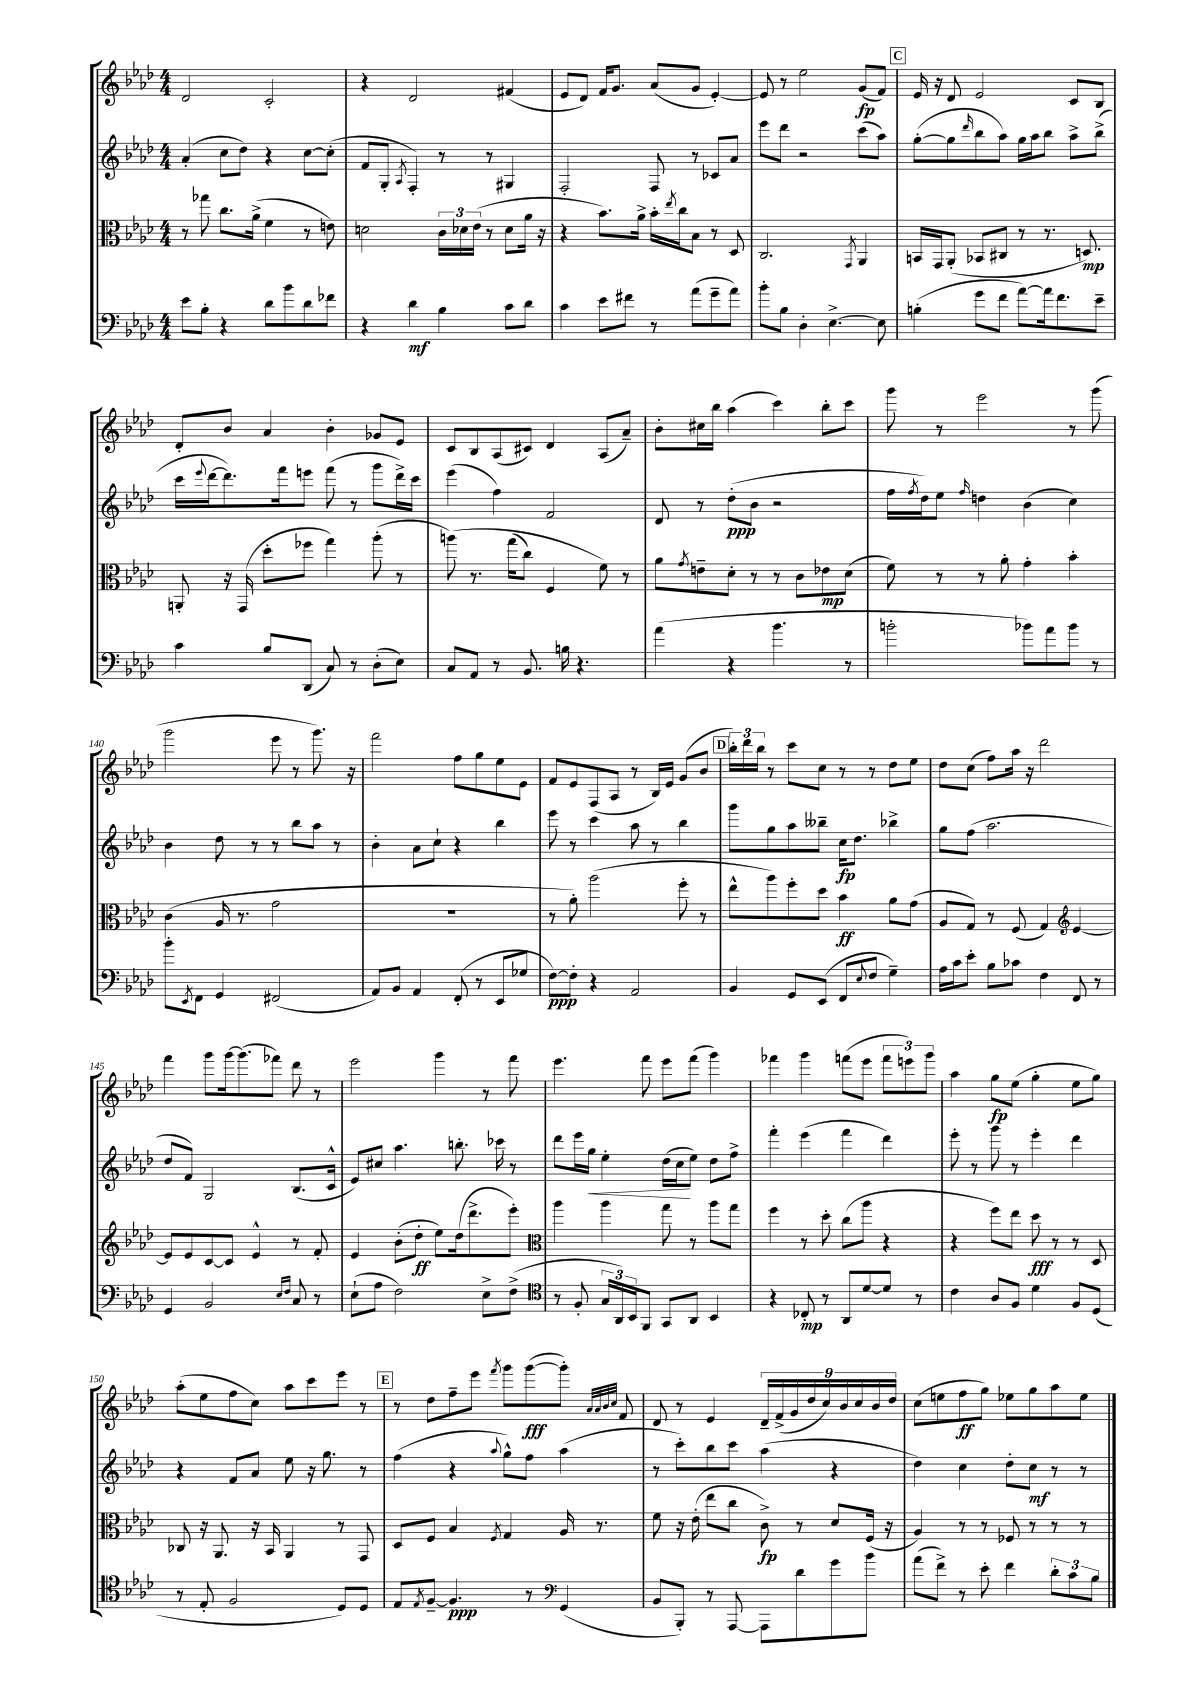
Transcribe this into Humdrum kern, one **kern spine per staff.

**kern	**dynam	**kern	**dynam	**kern	**dynam	**kern	**dynam
*part4	*part4	*part3	*part3	*part2	*part2	*part1	*part1
*staff4	*staff4	*staff3	*staff3	*staff2	*staff2	*staff1	*staff1
*clefF4	*	*clefC3	*	*clefG2	*	*clefG2	*
*k[b-e-a-d-]	*	*k[b-e-a-d-]	*	*k[b-e-a-d-]	*	*k[b-e-a-d-]	*
*M4/4	*	*M4/4	*	*M4/4	*	*M4/4	*
=131	=131	=131	=131	=131	=131	=131	=131
8e-\L	.	8r	.	(4a-'/	.	2d-/	.
8B-'\J	.	8gg-X\	.	.	.	.	.
4r	.	8.cc\L	.	8cc\L	.	.	.
.	.	.	.	8dd-\J)	.	.	.
.	.	(16a-^\Jk	.	.	.	.	.
8d-\L	.	4f\	.	4r	.	2c'/	.
8b-\	.	.	.	.	.	.	.
8d-\	.	8r	.	[8cc\L	.	.	.
8f-X\J	.	8en\)	.	(8cc'\J]	.	.	.
=132	=132	=132	=132	=132	=132	=132	=132
4r	.	2dn\	.	8f/L	.	4r	.
.	.	.	.	8G'/J	.	.	.
.	.	.	.	8qA-/	.	.	.
4d-\	mf	.	.	4F'/)	.	2d-/	.
4B-\	.	24c\LL	.	8r	.	.	.
.	.	24d-X\	.	.	.	.	.
.	.	(24e-\JJ	.	.	.	.	.
.	.	8r	.	8r	.	.	.
8c\L	.	8d-\L	.	4G#X/	.	(4f#X/	.
8d-\J	.	16a-\Jk	.	.	.	.	.
.	.	16r	.	.	.	.	.
=133	=133	=133	=133	=133	=133	=133	=133
4c\	.	4r	.	2F'/	.	8e-/L	.
.	.	.	.	.	.	8d-/J)	.
8e-\L	.	8.b-\L)	.	.	.	16f/KL	.
.	.	.	.	.	.	8.g/J	.
8f#X\J	.	.	.	.	.	.	.
.	.	16a-^\Jk	.	.	.	.	.
8r	.	16b-'\LL	.	8F/	.	(8a-/L	.
.	.	8qee-/	.	.	.	.	.
.	.	16cc\J	.	.	.	.	.
(8a-\L	.	8B-\J	.	8r	.	8g/J	.
8g~\	.	8r	.	8c-X/L	.	[4e-'/)	.
8a-\J)	.	8D-/	.	8a-/J	.	.	.
=134	=134	=134	=134	=134	=134	=134	=134
8b-'\L	.	2.C/	.	8eee-\L	.	8e-/]	.
8B-\J	.	.	.	8ddd-\J	.	8r	.
4D-'\	.	.	.	2r	.	2ee-\	.
[4.E-^\	.	.	.	.	.	.	.
.	.	8qGG/	.	.	.	.	.
.	.	4AA-/	.	(8ccc\L	.	(8g/L	fp
8E-\]	.	.	.	8aa-\J)	.	8f/J)	.
!!LO:REH:place=s1:t=C
=135	=135	=135	=135	=135	=135	=135	=135
(4Bn'\	.	16BBn/LL	.	([8gg'\L	.	16e-/	.
.	.	16GG/J	.	.	.	16r	.
.	.	(8AA-'/J	.	8gg\]	.	8d-/	.
.	.	.	.	16qqddd-/	.	.	.
8g\L	.	8BB-X/L	.	8bb-\	.	2e-/	.
8f\J	.	8C#X/J	.	8aa-\J)	.	.	.
[8a-\L)	.	8r	.	16gg\LL	.	.	.
.	.	.	.	16aa-\J	.	.	.
16a-\k]	.	8.r	.	8bb-\J	.	.	.
8.f\	.	.	.	.	.	.	.
.	.	.	.	8aa-^\L	.	8c/L	.
.	.	8.Dn/)	mp	.	.	.	.
8e-~\J	.	.	.	(8bb-^\J	.	8B-/J	.
!!LO:LB:g=z
=136	=136	=136	=136	=136	=136	=136	=136
4c\	.	8AAn'/	.	16ccc\LL	.	8d-'/L	.
.	.	.	.	8qqeee-/	.	.	.
.	.	.	.	[16ddd-\J	.	.	.
.	.	16r	.	8.ddd-\])	.	8b-/J	.
.	.	(16GG/	.	.	.	.	.
8B-/L	.	8dd-'\L	.	.	.	4a-/	.
.	.	.	.	16fff\k	.	.	.
(8DD-/J	.	8ff-X\J	.	8eeen\J	.	.	.
8C/)	.	4gg\)	.	(8fff\	.	4b-'\	.
8r	.	.	.	8r	.	.	.
(8D-'\L	.	(8aa-'\	.	8ggg\L	.	8g-X/L	.
8E-\J)	.	8r	.	16ddd-^\L)	.	8e-/J	.
.	.	.	.	16ccc\JJ	.	.	.
=137	=137	=137	=137	=137	=137	=137	=137
8C/L	.	(8aan\)	.	(4eee-\	.	8c/L	.
8AA-/J	.	8.r	.	.	.	8B-/	.
8r	.	.	.	4ff\)	.	(8A-/	.
.	.	(16gg\KL	.	.	.	.	.
8.BB-/	.	8cc\J)	.	.	.	8c#X/J)	.
.	.	4F/	.	2f/	.	4d-/	.
16Bn\	.	.	.	.	.	.	.
4.r	.	.	.	.	.	.	.
.	.	8f\)	.	.	.	(8A-/L	.
.	.	8r	.	.	.	8a-~/J)	.
=138	=138	=138	=138	=138	=138	=138	=138
(4a-\	.	8a-\L	.	8d-/	.	8b-'\L	.
.	.	8qg/	.	.	.	.	.
.	.	8en~\	.	8r	.	16cc#X\L	.
.	.	.	.	.	.	16bb-\JJ	.
4r	.	8d-'\J	.	(8dd-'\L	ppp	(4aa-\	.
.	.	8r	.	8b-\J	.	.	.
4.b-\	.	8r	.	2r	.	4ccc\)	.
.	.	8c\L	.	.	.	.	.
.	.	8e-X\	mp	.	.	8bb-'\L	.
8r	.	(8d-\J	.	.	.	8ccc\J	.
=139	=139	=139	=139	=139	=139	=139	=139
2bn'\	.	8f\)	.	16ff\LL	.	8ggg\	.
.	.	.	.	8qff/	.	.	.
.	.	.	.	16dd-\J)	.	.	.
.	.	8r	.	8ee-\J	.	8r	.
.	.	.	.	16qqff/	.	.	.
.	.	8r	.	4ddn\	.	2eee-\	.
.	.	8a-'\	.	.	.	.	.
8b-X\L)	.	4g'\	.	(4b-\	.	.	.
8a-\	.	.	.	.	.	.	.
8b-\J	.	4b-'\	.	4cc\)	.	8r	.
8r	.	.	.	.	.	(8ggg\	.
!!LO:LB:g=z
=140	=140	=140	=140	=140	=140	=140	=140
8b-'\L	.	(4c\	.	4b-\	.	2ggg\	.
8qEE-/	.	.	.	.	.	.	.
8FF\J	.	.	.	.	.	.	.
4GG/	.	16A-/	.	8dd-\	.	.	.
.	.	8.r	.	.	.	.	.
.	.	.	.	8r	.	.	.
(2FF#X/	.	2g\	.	8r	.	8eee-\	.
.	.	.	.	8bb-\L	.	8r	.
.	.	.	.	8aa-\J	.	8.ggg\)	.
.	.	.	.	8r	.	.	.
.	.	.	.	.	.	16r	.
=141	=141	=141	=141	=141	=141	=141	=141
8AA-/L)	.	1r	.	4b-'\	.	2fff\	.
8BB-/J	.	.	.	.	.	.	.
4AA-/	.	.	.	8a-\L	.	.	.
.	.	.	.	8cc`\J	.	.	.
(8FF'/	.	.	.	4r	.	8ff\L	.
8r	.	.	.	.	.	8gg\	.
8EE-/L	.	.	.	4bb-\	.	8ee-\	.
8G-X/J	.	.	.	.	.	8e-\J	.
=142	=142	=142	=142	=142	=142	=142	=142
[8F\L)	ppp	8r	.	8eee-\	.	8f/L	.
8F'\J]	.	8a-'\)	.	8r	.	8e-/	.
4r	.	(2aa-\	.	4ccc\	.	(8F/	.
.	.	.	.	.	.	8A-/J	.
2AA-/	.	.	.	8aa-\	.	8r	.
.	.	.	.	8r	.	16B-/LL)	.
.	.	.	.	.	.	16e-/JJ	.
.	.	8ff'\	.	4bb-\	.	(8g/L	.
.	.	8r	.	.	.	8b-/J	.
!!LO:REH:place=s1:t=D
=143	=143	=143	=143	=143	=143	=143	=143
4BB-/	.	8ee-^^\L	.	8ggg\L	.	24bb-'\LL)	.
.	.	.	.	.	.	24ddd-\	.
.	.	.	.	.	.	24bb-\JJ	.
.	.	8aa-\)	.	8gg\	.	8r	.
8GG/L	.	8ff'\	.	8aa-\	.	8ccc\L	.
(8EE-/J	.	8dd-\J	.	8bb--X~\J	.	8cc\J	.
8FF/L	.	4b-\	ff	16cc\KL	fp	8r	.
.	.	.	.	8.dd-\J	.	.	.
8qqE-/	.	.	.	.	.	.	.
8F/J	.	.	.	.	.	8r	.
4G~\)	.	8a-\L	.	4bb-X^\	.	8dd-\L	.
.	.	(8g\J	.	.	.	8ee-\J	.
=144	=144	=144	=144	=144	=144	=144	=144
16A-\LL	.	8A-/L	.	8gg\L	.	8dd-\L	.
16c\J	.	.	.	.	.	.	.
8e-'\J	.	8G/J)	.	(8ff\J	.	(8cc\J	.
8B-\L	.	8r	.	2.aa-\	.	8ff\L)	.
8c-X\J	.	(8F/	.	.	.	16aa-\Jk	.
.	.	.	.	.	.	16r	.
4F\	.	4G/)	.	.	.	2ddd-\	.
*	*	*clefG2	*	*	*	*	*
8FF/	.	[4e-/	.	.	.	.	.
8r	.	.	.	.	.	.	.
!!LO:LB:g=z
=145	=145	=145	=145	=145	=145	=145	=145
4GG/	.	8e-/L]	.	8dd-/L	.	4fff\	.
.	.	8e-/	.	8f/J)	.	.	.
2BB-/	.	[8c/	.	2G/	.	8ggg\L	.
.	.	8c/J]	.	.	.	[16ggg\k	.
.	.	.	.	.	.	(8.ggg\]	.
.	.	4e-^^/	.	.	.	.	.
.	.	.	.	.	.	8fff-X\J)	.
16qqE-/LL	.	.	.	.	.	.	.
16qqF/JJ	.	.	.	.	.	.	.
8C/	.	8r	.	(8.B-/L	.	8ddd-\	.
8r	.	8f'/	.	.	.	8r	.
.	.	.	.	16c^^/Jk	.	.	.
=146	=146	=146	=146	=146	=146	=146	=146
(8E-`\L	.	4e-/	.	8e-/L)	.	2eee-\	.
8A-\J	.	.	.	8cc#X/J	.	.	.
2F\)	.	(8b-'\L	.	4.aa-\	.	.	.
.	.	8dd-'\J	ff	.	.	.	.
.	.	8ee-\L)	.	.	.	4ggg\	.
.	.	(16dd-\k	.	8.bbn'\	.	.	.
.	.	8.ddd-^\	.	.	.	.	.
8E-^\L	.	.	.	.	.	8r	.
.	.	.	.	16ccc-X\	.	.	.
(8F^\J	.	8eee-'\J)	.	8r	.	8fff\	.
=147	=147	=147	=147	=147	=147	=147	=147
*clefC4	*	*clefC3	*	*	*	*	*
8r	.	4aa-\	.	8ddd-\L	.	4.eee-\	.
8F'/	.	.	.	16eee-\L	.	.	.
!	!	!	!	!	!LO:HP:b	!	!
.	.	.	.	16gg\JJ	<	.	.
24G/LL	.	4aa-\	.	4ee-'\	.	.	.
24AA-/)	.	.	.	.	.	.	.
24BB-/J	.	.	.	.	.	.	.
8FF/J	.	.	.	.	.	8fff\	.
8GG/L	.	8gg\	.	(16dd-\LL	.	8eee-\L	.
.	.	.	.	16cc\J	.	.	.
8AA-/J	.	8r	.	8ee-\J)	[	(8fff\J	.
4BB-/	.	8aa-\L	.	8dd-\L	.	4ggg\)	.
.	.	8gg\J	.	8ff^\J	.	.	.
=148	=148	=148	=148	=148	=148	=148	=148
4r	.	4ff\	.	4fff'\	.	4fff-X\	.
8C-X'/	mp	8r	.	(4eee-\	.	4ggg\	.
8r	.	8dd-'\	.	.	.	.	.
8AA-/L	.	(8cc\L	.	4fff\	.	(8fffn\L	.
[8d-/	.	8aa-\J	.	.	.	8eee-\J	.
8d-/J]	.	4r	.	4ddd-\)	.	12fff\L	.
.	.	.	.	.	.	12eeen\)	.
8r	.	.	.	.	.	.	.
.	.	.	.	.	.	12ggg\J	.
=149	=149	=149	=149	=149	=149	=149	=149
4c\	.	4r	.	8eee-'\	.	4aa-\	.
.	.	.	.	8r	.	.	.
8A-/L	.	8ff\L)	.	8ggg\	.	8gg\L	fp
8F/J	.	8ee-\J	.	8r	.	(8ee-\J	.
4d-\	.	8dd-\	fff	4eee-'\	.	4gg'\	.
.	.	8r	.	.	.	.	.
8F/L	.	8r	.	4ddd-\	.	8ee-\L	.
(8D-/J	.	8D-/	.	.	.	8gg\J)	.
!!LO:LB:g=z
=150	=150	=150	=150	=150	=150	=150	=150
8r	.	8C-X/	.	4r	.	(8aa-'\L	.
8E-'/	.	16r	.	.	.	8ee-\	.
.	.	8.AA-/	.	.	.	.	.
2F/	.	.	.	8f/L	.	8ff\	.
.	.	16r	.	8a-/J	.	8cc\J)	.
.	.	16BB-/	.	.	.	.	.
.	.	4AA-/	.	8ee-\	.	8aa-\L	.
.	.	.	.	16r	.	8ccc\	.
.	.	.	.	8.gg\	.	.	.
8D-/L)	.	8r	.	.	.	8eee-\J	.
8D-/J	.	8GG/	.	8r	.	8r	.
!!LO:REH:place=s1:t=E
=151	=151	=151	=151	=151	=151	=151	=151
8E-/L	.	8D-/L	.	(4ff\	.	8r	.
8qE-/	.	.	.	.	.	.	.
[8F~/J	.	8F/J	.	.	.	8dd-\L	.
4.F/]	ppp	4B-/	.	4r	.	8ff~\	.
.	.	.	.	.	.	8eee-\J	.
.	.	8qF/	.	8qqaa-/	.	8qfff/	.
.	.	4G/	.	8gg^^\L)	.	8ggg\L	.
8r	.	.	.	8ff\J	.	([8ggg\	fff
*clefF4	*	*	*	*	*	*	*
(4GG/	.	16A-/	.	(4aa-\	.	8ggg'\J])	.
.	.	8.r	.	.	.	.	.
.	.	.	.	.	.	32qqa-/LLL	.
.	.	.	.	.	.	32qqa-/	.
.	.	.	.	.	.	32qqb-/	.
.	.	.	.	.	.	32qqcc/JJJ	.
.	.	.	.	.	.	8f/	.
=152	=152	=152	=152	=152	=152	=152	=152
8BB-/L	.	8f\	.	8r	.	8d-/	.
8BBB-'/J)	.	16r	.	8ccc'\L)	.	8r	.
.	.	(16e-'\	.	.	.	.	.
8r	.	8ee-\L	.	8bb-\	.	4e-/	.
[8AAA-/	.	8cc\J	.	8ccc\J	.	.	.
8AAA-\L]	.	8c^\)	fp	(4aa-\	.	18d-~/LL	.
.	.	.	.	.	.	(18f^/	.
.	.	.	.	.	.	18g/	.
8d-\	.	8r	.	.	.	.	.
.	.	.	.	.	.	18dd-/	.
.	.	.	.	.	.	18cc/)	.
8g\	.	8d-/L	.	4r	.	.	.
.	.	.	.	.	.	18b-/	.
.	.	.	.	.	.	18cc/	.
8b-\J	.	(16F/Jk	.	.	.	.	.
.	.	.	.	.	.	18b-/	.
.	.	16r	.	.	.	.	.
.	.	.	.	.	.	18dd-/JJ	.
=153	=153	=153	=153	=153	=153	=153	=153
(8a-\L	.	4A-/)	.	4dd-\)	.	(8cc\L	.
8f^\J)	.	.	.	.	.	8een\	.
8r	.	8r	.	4cc\	.	8ff\	ff
8e-'\	.	8r	.	.	.	8gg\J)	.
4f\	.	8F-X/	.	8dd-'\L	.	8ee-X\L	.
.	.	8r	.	8cc\J	mf	8gg\	.
12d-'\L	.	8r	.	8r	.	8aa-\	.
12c\	.	.	.	.	.	.	.
.	.	8r	.	8r	.	8ee-\J	.
12B-\J	.	.	.	.	.	.	.
==	==	==	==	==	==	==	==
*-	*-	*-	*-	*-	*-	*-	*-
